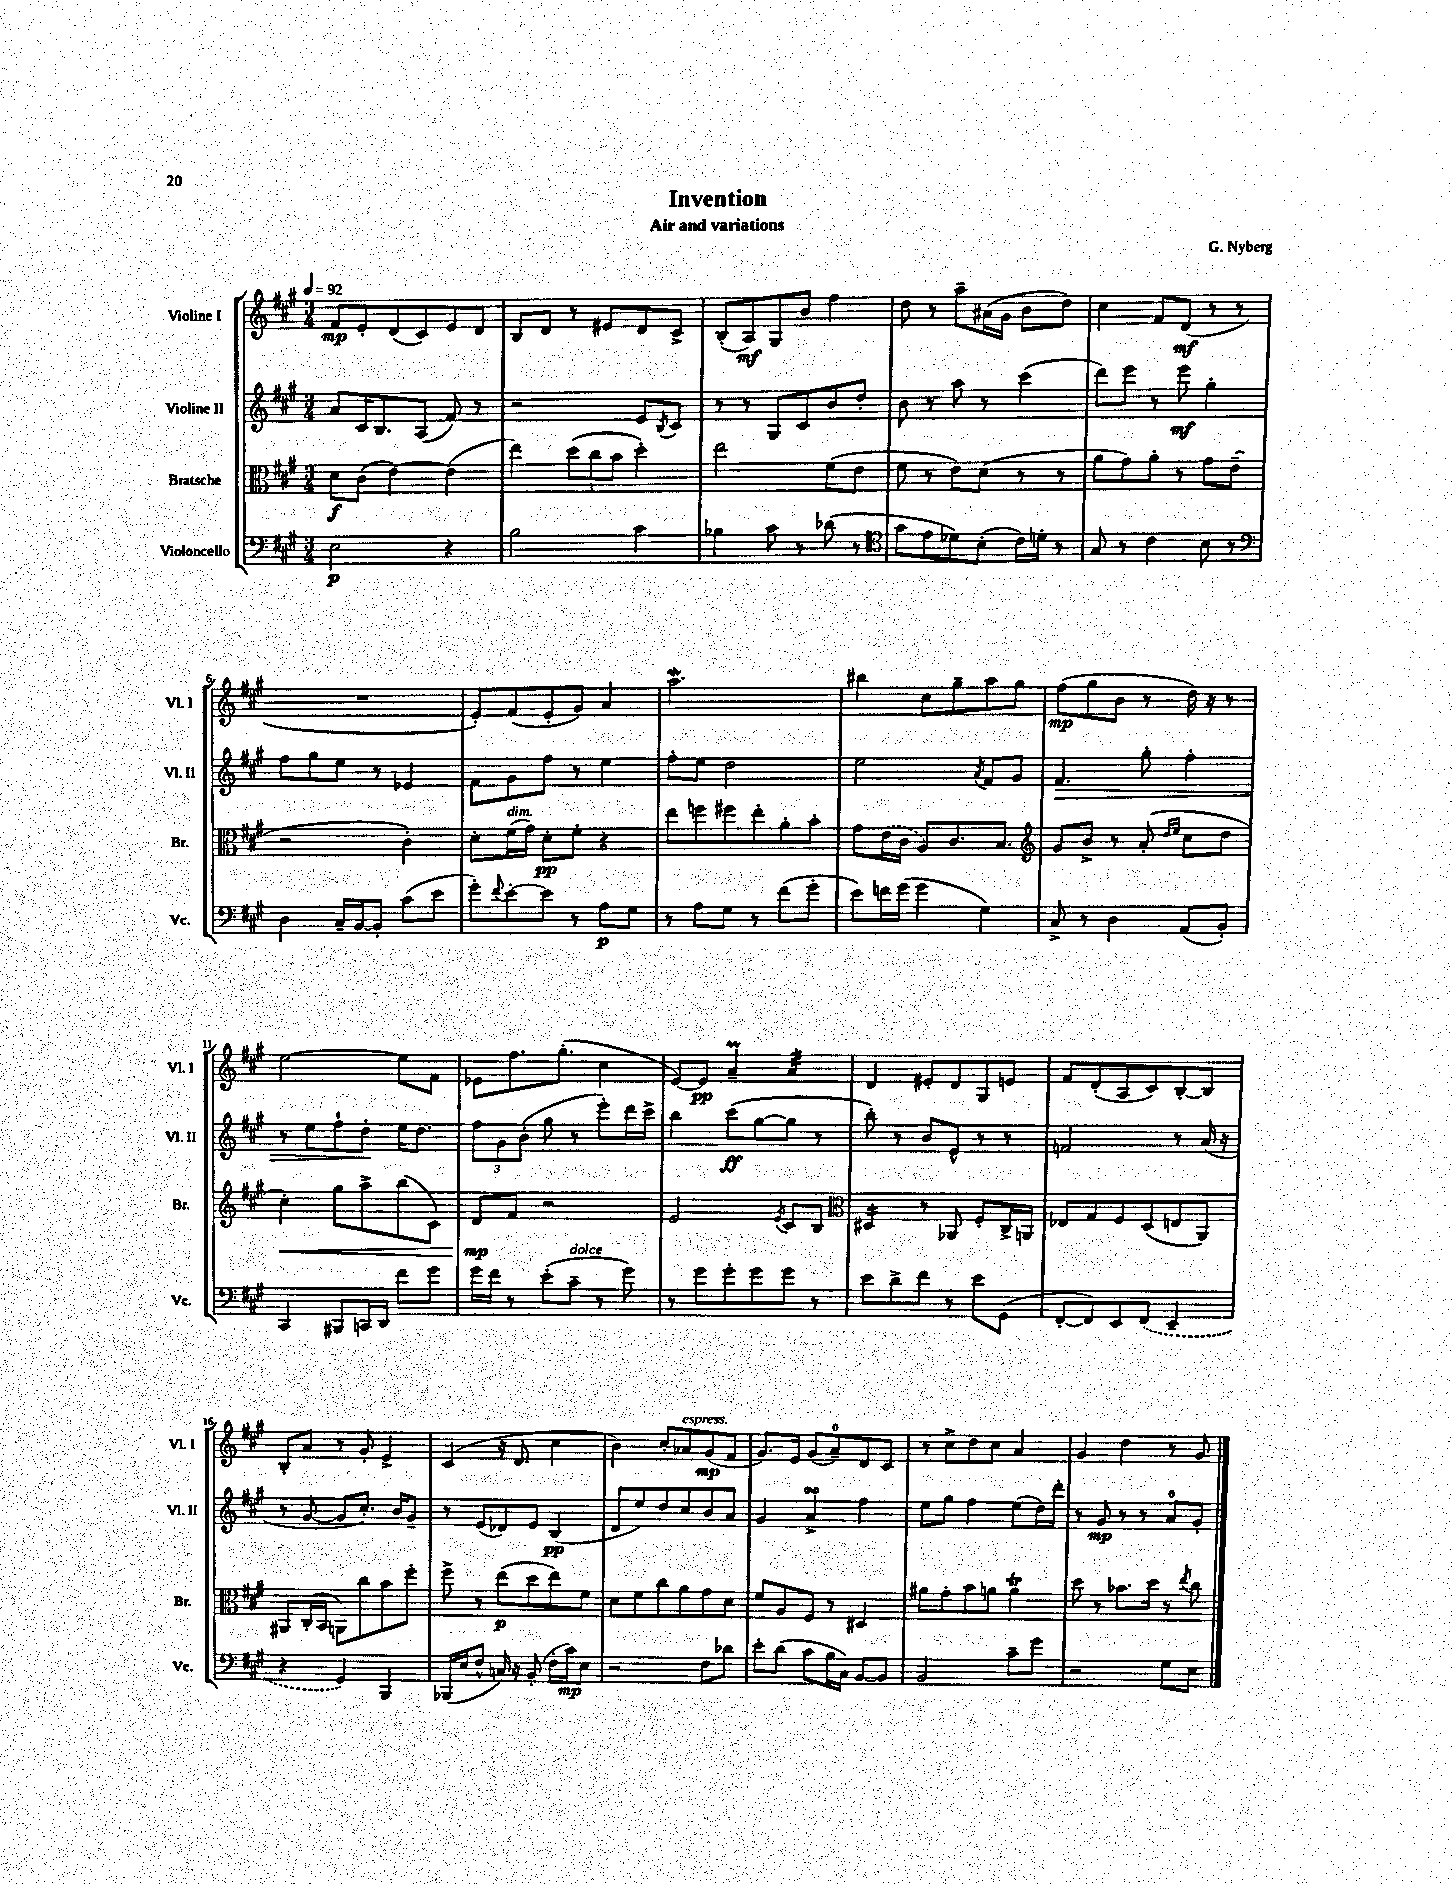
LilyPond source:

\header { title = "Invention" composer = "G. Nyberg" subtitle = "Air and variations" }
<<
\new StaffGroup <<
\new Staff = "s0" \with { instrumentName = "Violine I" shortInstrumentName = "Vl. I" } {
    \clef treble \key a \major \numericTimeSignature \time 3/4 \tempo 4 = 92
    fis'8\mp e'8-. d'8( cis'8) e'8 d'8 |
    b8 d'8 r8 eis'8 d'8 cis'8-> |
    b8-.( a8\mf) gis8 b'8 fis''4 |
    d''8 r8 a''8-- ais'16( gis'16 b'8 d''8) |
    cis''4 fis'8 d'8\mf( r8 r8 |
    R2. |
    e'8-.) fis'8( e'8-. gis'8) a'4 |
    a''2.\mordent |
    bis''4 cis''8 gis''8-- a''8 gis''8 |
    fis''8\mp( gis''8 b'8 r8 d''16) r16 r8 |
    e''2~ e''8 fis'8 |
    ees'8 fis''8. gis''8.-.( cis''4 |
    e'8~) e'8\pp a'4--\prall a'4:32 |
    d'4 eis'8-. d'8 gis8 e'8 |
    fis'8 d'8-.( a8 cis'8) b8~-. b8 |
    b8-. a'8 r8 gis'8-. e'4-> |
    cis'4( r16 d'8. cis''4 |
    b'4) cis''8-. aes'8^\markup { \italic "espress." } gis'8\mp( fis'8 |
    gis'8.) e'16 gis'8( a'8-0--) d'8 cis'8 |
    r8 cis''8-> d''8 cis''8 a'4 |
    gis'4 d''4 r8 gis'8 \bar "|." |
}
\new Staff = "s1" \with { instrumentName = "Violine II" shortInstrumentName = "Vl. II" } {
    \clef treble \key a \major \numericTimeSignature \time 3/4
    a'8 cis'16 b8. a8( fis'8) r8 |
    r2 e'8 \acciaccatura { b8 } cis'8 |
    r8 r8 gis8 cis'8 b'8 d''8-. |
    b'8 r8 a''8 r8 cis'''4( |
    d'''8) e'''8 r8 e'''8\mf gis''4-. |
    fis''8 gis''8 e''8 r8 ees'4 |
    fis'8 gis'8 fis''8 r8 e''4 |
    fis''8-. e''8 d''2 |
    e''2 \acciaccatura { a'8 } fis'8 gis'8 |
    fis'4.\> gis''8-. fis''4-. |
    r8 e''8 fis''8-! d''8-.\! e''16 d''8. |
    \tuplet 3/2 { fis''8 gis'8 b'8-.( } gis''8 r8 e'''8-.) d'''16 cis'''16-> |
    b''4 cis'''8\ff( gis''8~ gis''8 r8 |
    b''8-.) r8 b'8 e'8-^ r8 r8 |
    f'2 r8 a'16( r16 |
    r8 gis'8~ gis'8 cis''8.-.) b'16 gis'8-- |
    r8 e'8( des'8) e'8 b4\pp( |
    d'8 e''8) d''8 cis''8 b'8 a'8 |
    gis'4 a'4->\turn fis''4 |
    e''8 gis''8 fis''4 e''8( d''16) d'''16-. |
    r8 gis'8\mp r8 r8 a'8-0 gis'8-. \bar "|." |
}
\new Staff = "s2" \with { instrumentName = "Bratsche" shortInstrumentName = "Br." } {
    \clef alto \key a \major \numericTimeSignature \time 3/4
    d'8\f cis'8( e'4~) e'4( |
    e''4) \tuplet 3/2 { d''8( cis''8 b'8 } d''4-.) |
    e''2 fis'8( e'8 |
    fis'8 r8 e'8) d'8( r8 r8 |
    a'8 gis'8) a'8-. r8 gis'8 e'8--( |
    r2 cis'4-.) |
    d'8-. fis'16^\markup { \italic "dim." }( gis'16) d'8-.\pp fis'8-. r4 |
    e''8 f''8 fis''8 e''8-. a'8-. b'8-. |
    gis'8 \once \slurDashed e'16( cis'16 a8) cis'8. b8. |
    \clef treble gis'8 b'8-> r8 a'8-.( \grace { d''16 e''16 } cis''8 d''8 |
    cis''4-.\<) gis''8 a''8-> b''8( cis'8) |
    d'8\mp\! fis'8 r2 |
    e'2 \acciaccatura { e'8 } cis'8 b8 |
    \clef alto dis4:16 r8 aes,8 fis8-. cis16-> a,16 |
    ees8 gis8 fis8 d8( e8 a,8) |
    ais,8 cis16-.( b,16 a,8) cis''8 b'8 fis''8-. |
    fis''8-> r8 e''8\p( d''8 e''8) fis'8 |
    d'8 fis'8 cis''8 a'8 gis'8 d'8 |
    fis'8 a8 fis8 r8 dis4 |
    ais'8 gis'8-. b'8 a'8 a'4\trill |
    d''8 r8 bes'8. d''16 r8 \acciaccatura { e''8 } cis''8 \bar "|." |
}
\new Staff = "s3" \with { instrumentName = "Violoncello" shortInstrumentName = "Vc." } {
    \clef bass \key a \major \numericTimeSignature \time 3/4
    e2\p r4 |
    b2 cis'4 |
    bes4 cis'8 r8 des'8( r8 |
    \clef tenor gis'8 e'8 des'8) b8-.( cis'16) d'16-. r8 |
    gis8 r8 cis'4 b8 r8 |
    \clef bass d4 cis16-- b,16~ b,8-. cis'8( e'8 |
    gis'8-.) \appoggiatura { fis'8 } e'8~-. e'8 r8 a8\p gis8 |
    r8 a8 gis8 r8 fis'8( gis'8-. |
    e'8) f'16 gis'16( gis'4 gis4) |
    cis8-> r8 d4 a,8( b,8-.) |
    cis,4 bis,,8 c,16 d,16 fis'8 gis'8 |
    gis'16 fis'16 r8 e'8-.( cis'8--^\markup { \italic "dolce" } r8 gis'8) |
    r8 gis'8 gis'8-. gis'8 gis'8 r8 |
    e'8 d'8-> fis'8 r8 e'8 gis,8( |
    fis,8~-. fis,8) e,8 \once \slurDashed fis,8( e,4-- |
    r4 gis,4) b,,4 |
    bes,,16( e16 fis8-^ c16) r16 b,8-.( fis16-. cis'16\mp) e8 |
    r2 fis8 des'8 |
    e'8-. d'8( cis'8 b16 cis16) b,8~ b,8 |
    b,2 cis'8-- gis'8 |
    r2 gis8 e8 \bar "|." |
}
>>
>>
